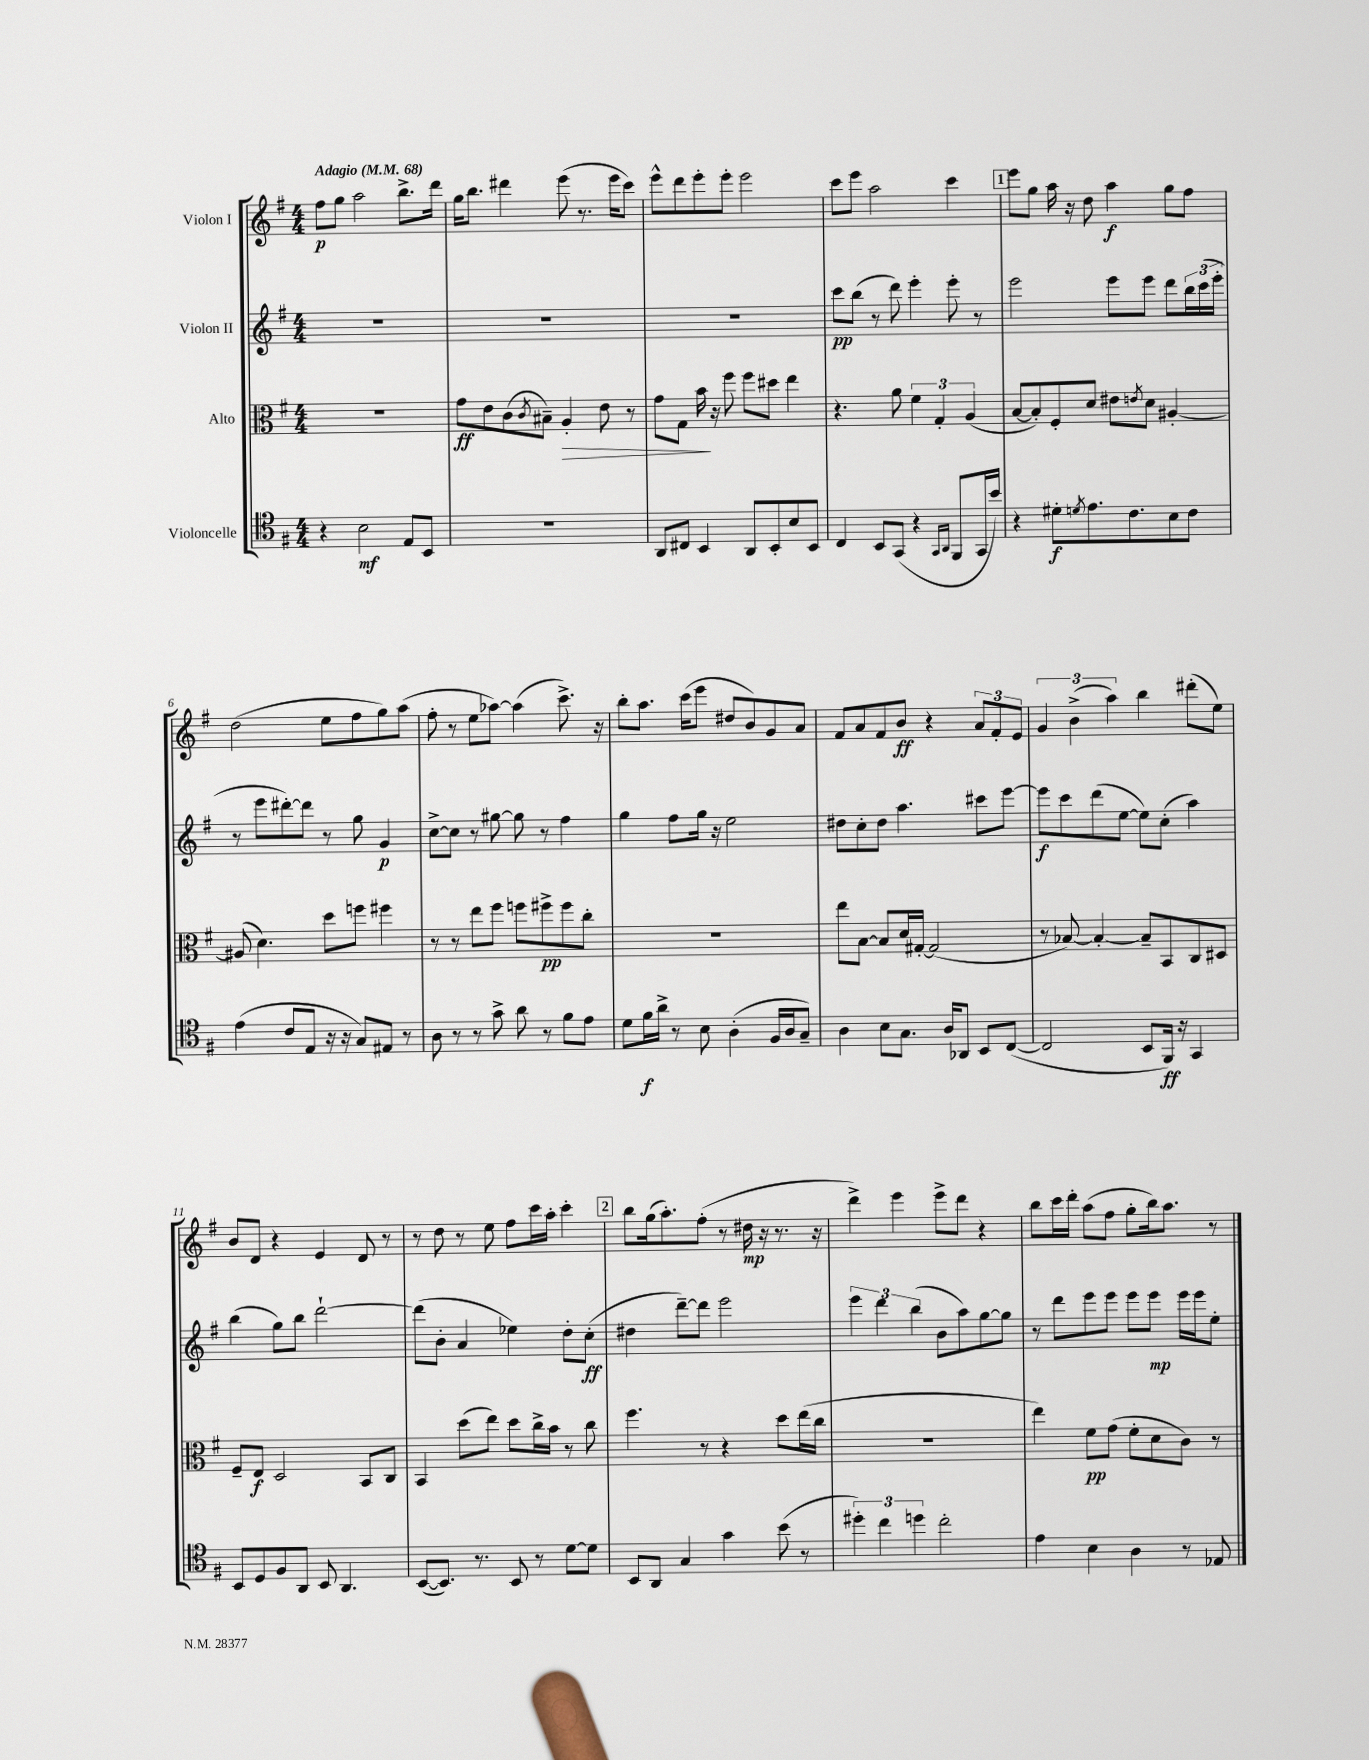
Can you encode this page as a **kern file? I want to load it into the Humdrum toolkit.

**kern	**kern	**kern	**kern
*staff4	*staff3	*staff2	*staff1
*clefC4	*clefC3	*clefG2	*clefG2
*k[f#]	*k[f#]	*k[f#]	*k[f#]
*M4/4	*M4/4	*M4/4	*M4/4
*MM68	*MM68	*MM68	*MM68
4r	1r	1r	8ff#
.	.	.	8gg
2B	.	.	2aa
8E	.	.	8.bb^
8BB	.	.	.
.	.	.	16ddd
=	=	=	=
1r	8g	1r	16gg
.	.	.	8.bb
.	8e	.	.
.	(8c	.	4ddd#
.	8qc	.	.
.	8B#~)	.	.
.	4A'	.	(8eee
.	.	.	8.r
.	8e	.	.
.	.	.	16eee
.	8r	.	8ccc)
=	=	=	=
8AA	8g	1r	8eee^^
8C#	8G	.	8ddd
4BB	16b	.	8eee'
.	16r	.	.
.	8ff#	.	8eee'
8AA	8ff#	.	2eee
8BB'	8dd#	.	.
8B	4ee	.	.
8BB	.	.	.
=	=	=	=
4C	4.r	8ccc	8ccc
.	.	(8bb	8eee
8BB	.	8r	2aa
(8GG	8a	8ddd)	.
4r	6f#	4eee'	.
.	6G'	.	.
16qqGG	.	.	.
16qqAA	.	.	.
8FF#	.	8eee'	4ccc
.	(6A	.	.
16GG	.	8r	.
16b)	.	.	.
=	=	=	=
4r	[8B	2eee	8eee
.	8B'])	.	8gg
8d#'	8F#'	.	16aa
.	.	.	16r
8qd	.	.	.
8.e	8d	.	8dd
.	8e#	8eee	4aa
8.c	.	.	.
.	8qe	.	.
.	8d	8eee	.
8B	[4A#'	8ddd	8gg
8c	.	24bb	8ff#
.	.	(24ccc	.
.	.	24eee'	.
=	=	=	=
(4e	(8A#]	8r	(2dd
.	4.d)	8eee	.
8c	.	[8ddd#')	.
8E	.	8ddd#]	.
16r	8dd	8r	8ee
16r	.	.	.
8G)	8ff	8gg	8ff#
8E#	4ff#	4g	8gg)
8r	.	.	(8aa
=	=	=	=
8A	8r	[8cc^	8ff#'
8r	8r	8cc]	8r
8r	8ee	8r	8ee
8g^	8ff#	[8gg#	[8aa-)
8a	8ff	8gg#]	(4aa-]
8r	8ff#^	8r	.
8f#	8ff#	4ff#	8.ccc^)
8e	8cc'	.	.
.	.	.	16r
=	=	=	=
8d	1r	4gg	8bb'
16f#	.	.	8.aa
16a^	.	.	.
8r	.	8ff#	.
.	.	.	(16ccc
8B	.	16gg	8eee
.	.	16r	.
(4A'	.	2ee	8dd#
.	.	.	8b)
16F#	.	.	8g
16A	.	.	.
8G~)	.	.	8a
=	=	=	=
4A	8ee	8dd#	8f#
.	[8B	8cc'	8a
8B	8B]	8dd#	8f#
8.G	16d	4.aa	8b
.	[16G#'	.	.
.	(2G#]	.	4r
16A	.	.	.
8AA-	.	.	.
8BB	.	8ccc#	12a
.	.	.	12f#'
([8C	.	[8eee	.
.	.	.	12e
=	=	=	=
2C]	8r	8eee]	6g
.	[8B-)	8ccc	.
.	.	.	(6b^
.	4B-'_	(8ddd	.
.	.	.	6aa)
.	.	[8ee	.
8BB	8B-~]	8ee])	4bb
16FF#)	8BB	(8cc'	.
16r	.	.	.
4GG	8C	4aa)	(8ddd#'
.	8D#	.	8ee)
=	=	=	=
8BB	8F#~	(4bb	8b
8D	8E	.	8d
8F#	2D	8gg)	4r
8AA	.	8bb	.
8BB	.	[2ddd`	4e
4.AA	.	.	.
.	8BB	.	8d
.	8C	.	8r
=	=	=	=
([8BB	4BB	(8ddd]	8r
8.BB])	.	8b'	8dd
.	(8dd	4a	8r
8.r	.	.	.
.	8ee)	.	8ee
8BB	8dd	4ee-)	8ff#
8r	16cc^	.	16ccc
.	16b	.	16aa'
[8d	8r	8dd'	4ccc'
8d]	8cc	(8cc'	.
=	=	=	=
8BB	4.ff#	4dd#	8bb
8AA	.	.	(16gg
.	.	.	8.aa')
4G	.	[8ddd~)	.
.	8r	8ddd]	(8ff#'
4g	4r	2eee	8r
.	.	.	16dd#
.	.	.	16r
(8b	8dd	.	8.r
8r	(16ee	.	.
.	16cc	.	16r
=	=	=	=
6dd#')	1r	6eee	4ddd^)
6cc	.	6ddd	.
.	.	.	4eee
6dd	.	(6bb	.
2cc'	.	8b	8eee^
.	.	8aa)	8ddd
.	.	[8gg	4r
.	.	8gg]	.
=	=	=	=
4e	4ee)	8r	8bb
.	.	8ddd	16ccc
.	.	.	16ddd'
4B	8f#	8eee	(8aa
.	(8g	8eee	8ff#
4A	8f#'	8eee	8gg'
.	8d	8eee	16bb)
.	.	.	8.aa
8r	8c)	16eee	.
.	.	16eee	.
8E-	8r	8ee'	8r
==	==	==	==
*-	*-	*-	*-
